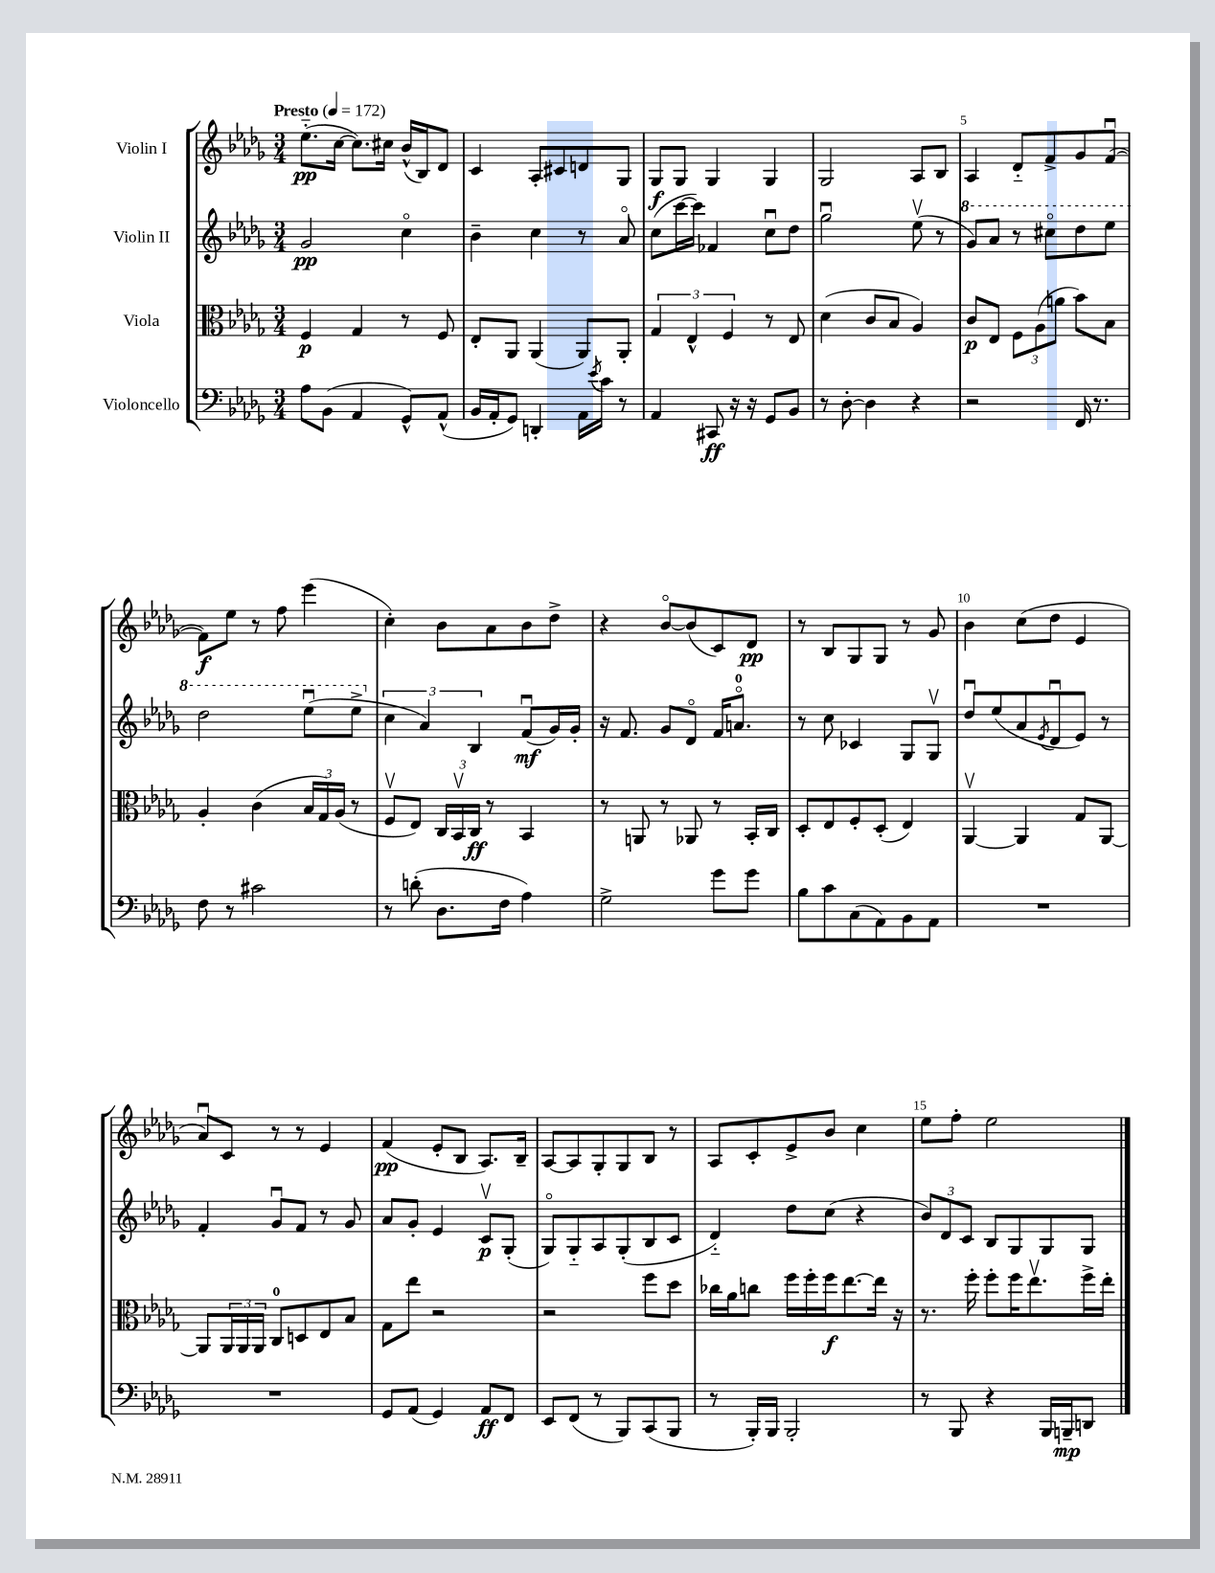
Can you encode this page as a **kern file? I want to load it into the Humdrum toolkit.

**kern	**dynam	**kern	**dynam	**kern	**dynam	**kern	**dynam
*part4	*part4	*part3	*part3	*part2	*part2	*part1	*part1
*staff4	*staff4	*staff3	*staff3	*staff2	*staff2	*staff1	*staff1
*I"Violoncello	*	*I"Viola	*	*I"Violin II	*	*I"Violin I	*
*clefF4	*	*clefC3	*	*clefG2	*	*clefG2	*
*k[b-e-a-d-g-]	*	*k[b-e-a-d-g-]	*	*k[b-e-a-d-g-]	*	*k[b-e-a-d-g-]	*
*M3/4	*	*M3/4	*	*M3/4	*	*M3/4	*
*MM172	*	*MM172	*	*MM172	*	*MM172	*
=1	=1	=1	=1	=1	=1	=1	=1
!	!	!	!	!	!	!LO:TX:a:B:t=Presto	!
8A-\L	.	4F/	p	2g-/	pp	(8.ee-\L	pp
(8BB-\J	.	.	.	.	.	.	.
.	.	.	.	.	.	[16cc\Jk	.
4AA-/	.	4G-/	.	.	.	8.cc\L])	.
.	.	.	.	.	.	16cc#X\Jk	.
8GG-^^/L)	.	8r	.	4cc\	.	(16b-^^/LL	.
.	.	.	.	.	.	16B-/J)	.
(8AA-^^/J	.	8F/	.	.	.	8d-/J	.
=2	=2	=2	=2	=2	=2	=2	=2
16BB-/LL	.	8E-'/L	.	4b-~\	.	4c/	.
16AA-'/J	.	.	.	.	.	.	.
8GG-/J)	.	8AA-/J	.	.	.	.	.
4DDn'/	.	(4AA-/	.	4cc\	.	8A-'/L	.
.	.	.	.	.	.	8c#X/	.
16AA-\LL	.	8AA-/L)	.	8r	.	8dn/	.
8qe-/	.	.	.	.	.	.	.
16c\JJ	.	.	.	.	.	.	.
8r	.	8AA-'/J	.	8a-/	.	8G-/J	.
=3	=3	=3	=3	=3	=3	=3	=3
4AA-/	.	6G-/	.	(8cc\L	.	8G-/L	f
.	.	.	.	[16ccc\L	.	8G-/J	.
.	.	6E-^^/	.	.	.	.	.
.	.	.	.	16ccc\JJ])	.	.	.
8CC#X/	ff	.	.	4f-X/	.	4G-/	.
.	.	6F/	.	.	.	.	.
16r	.	.	.	.	.	.	.
16r	.	.	.	.	.	.	.
8GG-/L	.	8r	.	8ccu\L	.	4G-/	.
8BB-/J	.	8E-/	.	8dd-\J	.	.	.
=4	=4	=4	=4	=4	=4	=4	=4
8r	.	(4d-\	.	2gg-u\	.	2G-/	.
[8D-'\	.	.	.	.	.	.	.
4D-\]	.	8c/L	.	.	.	.	.
.	.	8B-/J	.	.	.	.	.
4r	.	4A-/)	.	(8ee-v\	.	8A-/L	.
.	.	.	.	8r	.	8B-/J	.
=5	=5	=5	=5	=5	=5	=5	=5
*	*	*	*	*8va	*	*	*
2r	.	8c/L	p	8gg-/L)	.	4A-/	.
.	.	8E-/J	.	8aa-/J	.	.	.
.	.	12F\L	.	8r	.	8d-/L	.
.	.	(12A-\	.	.	.	.	.
.	.	.	.	8ccc#X\L	.	8f^/	.
.	.	12an\J	.	.	.	.	.
16FF/	.	8b-\L)	.	8ddd-\	.	8g-/	.
8.r	.	.	.	.	.	.	.
.	.	8B-\J	.	8eee-\J	.	([8fu/J	.
!!LO:LB:g=z
=6	=6	=6	=6	=6	=6	=6	=6
8F\	.	4A-'/	.	2ddd-\	.	8f\L])	f
8r	.	.	.	.	.	8ee-\J	.
2c#X\	.	(4c\	.	.	.	8r	.
.	.	.	.	.	.	8ff\	.
.	.	24B-/LL	.	(8eee-u\L	.	(4eee-\	.
.	.	24G-/)	.	.	.	.	.
.	.	(24A-/JJ	.	.	.	.	.
.	.	8r	.	8eee-^\J	.	.	.
=7	=7	=7	=7	=7	=7	=7	=7
*	*	*	*	*X8va	*	*	*
8r	.	8Fv/L	.	6cc\	.	4cc'\)	.
(8dn'\	.	8E-/J)	.	.	.	.	.
.	.	.	.	6a-/)	.	.	.
8.D-\L	.	24C/LL	.	.	.	8b-\L	.
.	.	24BB-v/	.	.	.	.	.
.	.	24C/JJ	ff	6B-/	.	.	.
.	.	8r	.	.	.	8a-\	.
16F\Jk	.	.	.	.	.	.	.
4A-\)	.	4BB-/	.	(8fu/L	mf	8b-\	.
.	.	.	.	16g-/L)	.	8dd-^\J	.
.	.	.	.	16g-'/JJ	.	.	.
=8	=8	=8	=8	=8	=8	=8	=8
2G-^\	.	8r	.	16r	.	4r	.
.	.	.	.	8.f/	.	.	.
.	.	8AAn/	.	.	.	.	.
.	.	8r	.	8g-/L	.	[8b-/L	.
.	.	8AA-X/	.	8d-/J	.	(8b-/]	.
8g-\L	.	8r	.	16f/KL	.	8c/)	.
.	.	.	.	8.an/J	.	.	.
8g-\J	.	16BB-'/LL	.	.	.	8d-/J	pp
.	.	16C/JJ	.	.	.	.	.
=9	=9	=9	=9	=9	=9	=9	=9
8B-\L	.	8D-'/L	.	8r	.	8r	.
8c\	.	8E-/	.	8cc\	.	8B-/L	.
(8C\	.	8F'/	.	4c-X/	.	8G-/	.
8AA-\)	.	(8D-'/J	.	.	.	8G-/J	.
8BB-\	.	4E-/)	.	8G-/L	.	8r	.
8AA-\J	.	.	.	8G-v/J	.	8g-/	.
=10	=10	=10	=10	=10	=10	=10	=10
2.r	.	[4AA-v/	.	8dd-u/L	.	4b-\	.
.	.	.	.	(8ee-/	.	.	.
.	.	4AA-/]	.	8a-/	.	(8cc\L	.
.	.	.	.	8qe-/	.	.	.
.	.	.	.	8d-u/	.	8dd-\J	.
.	.	8G-/L	.	8e-/J)	.	4e-/	.
.	.	[8AA-/J	.	8r	.	.	.
!!LO:LB:g=z
=11	=11	=11	=11	=11	=11	=11	=11
2.r	.	8AA-/L]	.	4f'/	.	8a-u/L)	.
.	.	24AA-/L	.	.	.	8c/J	.
.	.	24AA-/	.	.	.	.	.
.	.	24AA-/JJ	.	.	.	.	.
.	.	8C/L	.	8g-u/L	.	8r	.
.	.	8Dn/	.	8f/J	.	8r	.
.	.	8E-/	.	8r	.	4e-/	.
.	.	8B-/J	.	8g-/	.	.	.
=12	=12	=12	=12	=12	=12	=12	=12
8GG-/L	.	8G-\L	.	8a-/L	.	(4f/	pp
(8AA-/J	.	8ee-\J	.	8g-'/J	.	.	.
4GG-/)	.	2r	.	4e-/	.	8e-'/L	.
.	.	.	.	.	.	8B-/J	.
8AA-/L	ff	.	.	8cv/L	p	8.A-/L)	.
8FF/J	.	.	.	(8G-'/J	.	.	.
.	.	.	.	.	.	16B-~/Jk	.
=13	=13	=13	=13	=13	=13	=13	=13
8EE-/L	.	2r	.	8G-/L)	.	[8A-/L	.
(8FF/J	.	.	.	8G-/	.	8A-/]	.
8r	.	.	.	8A-/	.	8G-'/	.
8BBB-/L)	.	.	.	(8G-'/	.	8G-/	.
(8CC/	.	8ff\L	.	8B-/	.	8B-/J	.
8BBB-/J	.	8dd-\J	.	8c/J	.	8r	.
=14	=14	=14	=14	=14	=14	=14	=14
8r	.	16cc-X\LL	.	4d-/)	.	8A-/L	.
.	.	16a-\J	.	.	.	.	.
16BBB-'/LL)	.	8ccn\J	.	.	.	8c'/	.
16BBB-/JJ	.	.	.	.	.	.	.
2BBB-'/	.	16ff\LL	.	8dd-\L	.	8e-^/	.
.	.	16ff'\	.	.	.	.	.
.	.	16ff\J	f	(8cc\J	.	8b-/J	.
.	.	[8.ee-\	.	.	.	.	.
.	.	.	.	4r	.	4cc\	.
.	.	16ee-\Jk]	.	.	.	.	.
.	.	16r	.	.	.	.	.
=15	=15	=15	=15	=15	=15	=15	=15
8r	.	8.r	.	12b-/L)	.	8ee-\L	.
.	.	.	.	12d-/	.	.	.
8BBB-/	.	.	.	.	.	8ff'\J	.
.	.	.	.	12c/J	.	.	.
.	.	16ff'\	.	.	.	.	.
4r	.	8ff'\L	.	8B-/L	.	2ee-\	.
.	.	16ff\K	.	8G-/	.	.	.
.	.	8.ee-v\	.	.	.	.	.
16BBB-/LL	.	.	.	8G-/	.	.	.
16BBBn~/J	mp	.	.	.	.	.	.
8DDn/J	.	16ff^\L	.	8G-/J	.	.	.
.	.	16ee-'\JJ	.	.	.	.	.
==	==	==	==	==	==	==	==
*-	*-	*-	*-	*-	*-	*-	*-
